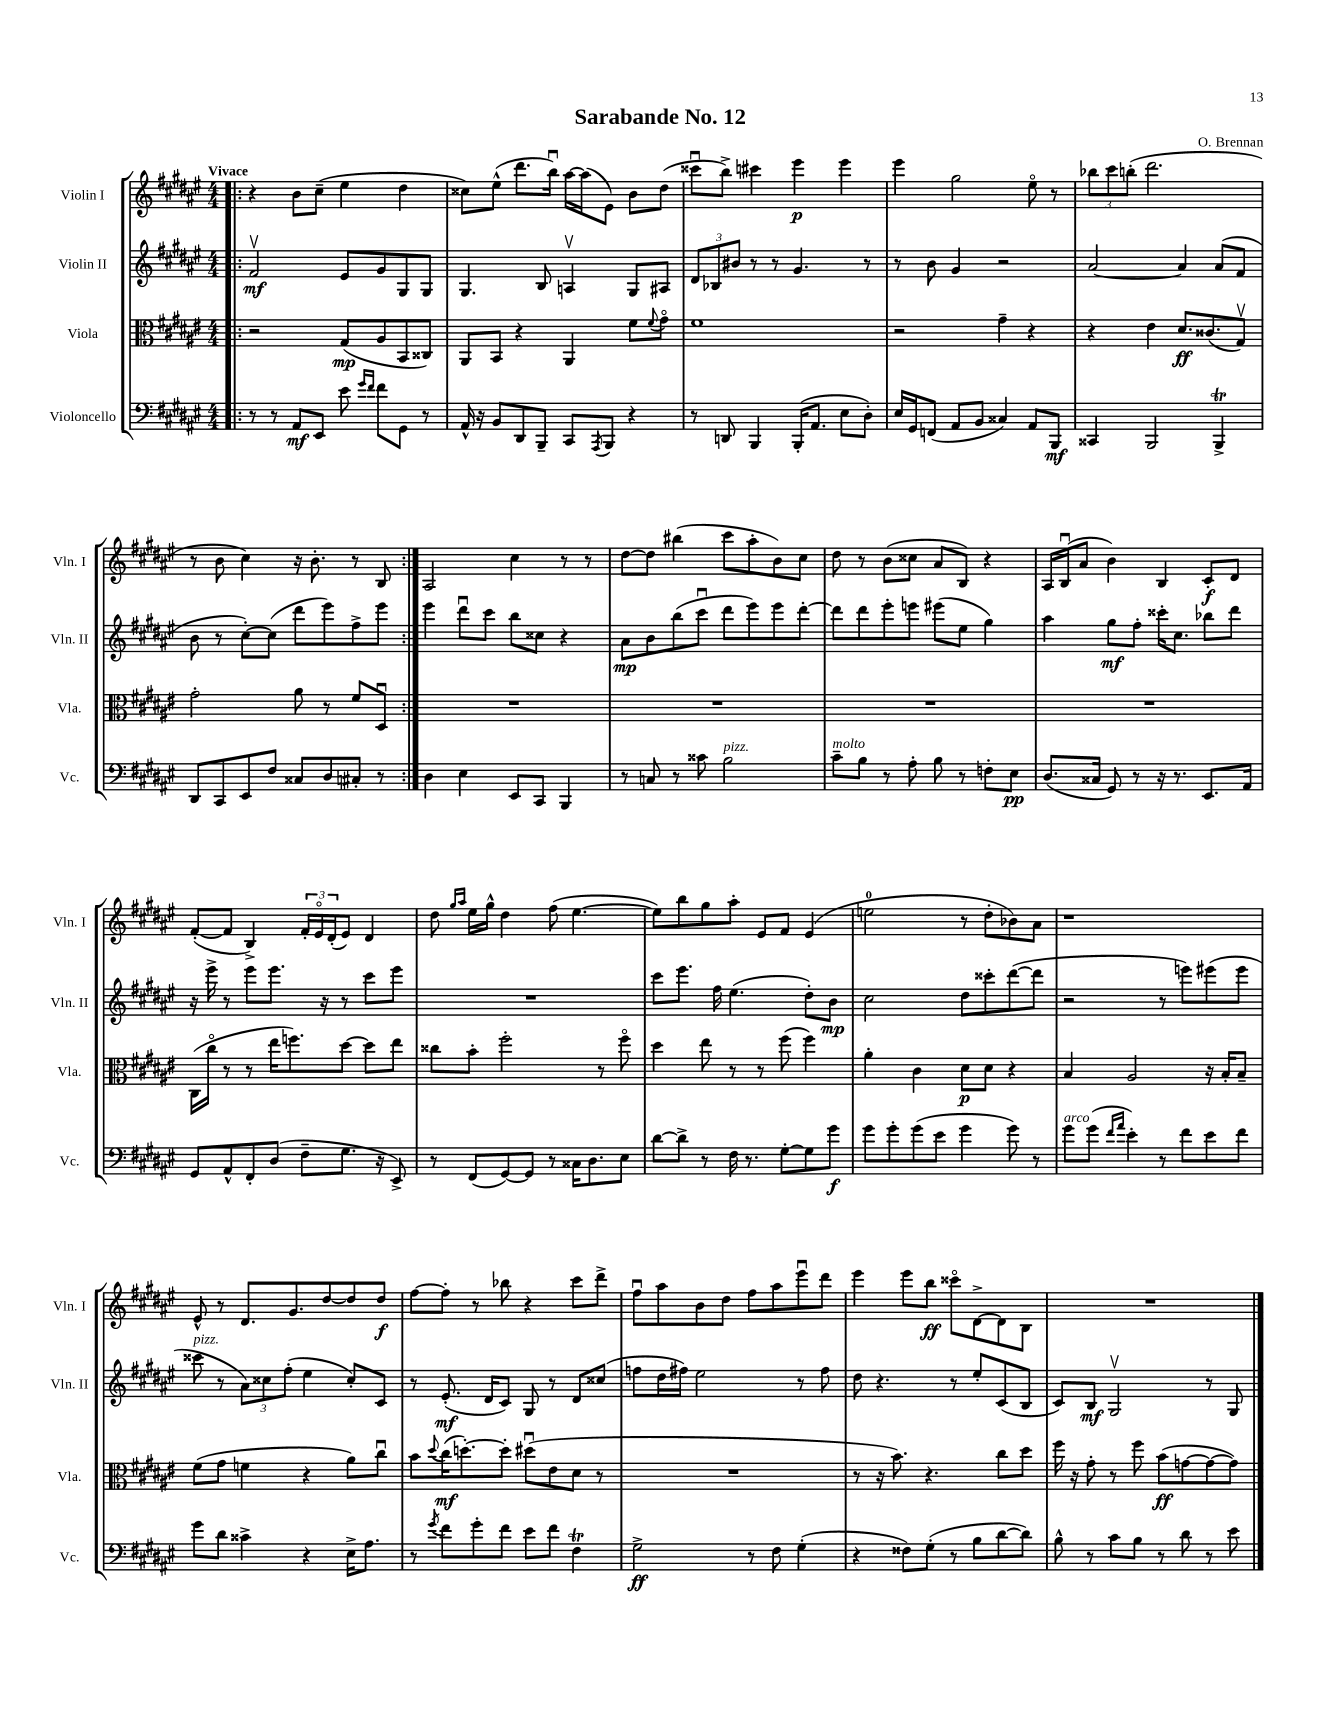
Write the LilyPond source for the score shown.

\header { title = "Sarabande No. 12" composer = "O. Brennan" }
<<
\new StaffGroup <<
\new Staff = "s0" \with { instrumentName = "Violin I" shortInstrumentName = "Vln. I" } {
    \clef treble \key fis \major \numericTimeSignature \time 4/4 \tempo "Vivace"
    \repeat volta 2 { \bar ".|:" r4 b'8 cis''8--( eis''4 dis''4 |
    cisis''8) eis''8-^( dis'''8. b''16\downbow) ais''16~ ais''16( eis'8) b'8 dis''8( |
    cisis'''8\downbow b''8->) cis'''4 eis'''4\p eis'''4 |
    eis'''4 gis''2 eis''8\flageolet r8 |
    \tuplet 3/2 { bes''8 cis'''8 b''8-.( } dis'''2. |
    r8 b'8 cis''4) r16 b'8.-. r8 b8 | }
    ais2 cis''4 r8 r8 |
    dis''8~ dis''8 bis''4( cis'''8 ais''8-. b'8) cis''8 |
    dis''8 r8 b'8( cisis''8 ais'8 b8) r4 |
    ais16 b16\downbow( ais'8 b'4) b4 cis'8-.\f dis'8 |
    fis'8~-.( fis'8 b4->) \tuplet 3/2 { fis'16-. eis'16\flageolet dis'16-.( } eis'8) dis'4 |
    dis''8 \grace { gis''16 ais''16 } eis''16 gis''16-^ dis''4 fis''8( eis''4.~ |
    eis''8) b''8 gis''8 ais''8-. eis'8 fis'8 eis'4( |
    e''2-0 r8 dis''8-. bes'8) ais'8 |
    r1 |
    eis'8-^ r8 dis'8. gis'8. dis''8~ dis''8 dis''8\f |
    fis''8~ fis''8-. r8 bes''8 r4 cis'''8 dis'''8-> |
    fis''8\downbow ais''8 b'8 dis''8 fis''8 ais''8 eis'''8\downbow dis'''8 |
    eis'''4 eis'''8 b''8\ff cisis'''8\flageolet dis'8~-> dis'8 b8 |
    R1 \bar "|." |
}
\new Staff = "s1" \with { instrumentName = "Violin II" shortInstrumentName = "Vln. II" } {
    \clef treble \key fis \major \numericTimeSignature \time 4/4
    \repeat volta 2 { \bar ".|:" fis'2\upbow\mf eis'8 gis'8 gis8 gis8 |
    gis4. b8 a4\upbow gis8 ais8 |
    \tuplet 3/2 { dis'8 bes8 bis'8 } r8 r8 gis'4. r8 |
    r8 b'8 gis'4 r2 |
    ais'2~ ais'4 ais'8( fis'8 |
    b'8 r8 cis''8~-.) cis''8( dis'''8 eis'''8) fis''8-> eis'''8 | }
    eis'''4 dis'''8\downbow cis'''8 b''8 cisis''8 r4 |
    ais'8\mp b'8 b''8( cis'''8\downbow dis'''8 eis'''8) eis'''8 dis'''8~-. |
    dis'''8 dis'''8 eis'''8-. e'''8 eis'''8( eis''8 gis''4) |
    ais''4 gis''8\mf fis''8-. cisis'''16-. cis''8. bes''8 dis'''8 |
    r16 eis'''16-> r8 eis'''8 eis'''8. r16 r8 cis'''8 eis'''8 |
    R1 |
    cis'''8 eis'''8. fis''16 eis''4.( dis''8-.) b'8\mp |
    cis''2 dis''8 cisis'''8-. dis'''8~( dis'''8 |
    r2 r8 e'''8) eis'''8( eis'''8 |
    cisis'''8^\markup { \italic "pizz." } r8 \tuplet 3/2 { ais'8) cisis''8 fis''8-.( } eis''4 cisis''8-.) cis'8 |
    r8 eis'8.-.\mf( dis'16 cis'8) gis8 r8 dis'8 cisis''8( |
    f''8 dis''16 fis''16) eis''2 r8 fis''8 |
    dis''8 r4. r8 eis''8-. cis'8( b8 |
    cis'8) b8\mf gis2\upbow r8 gis8 \bar "|." |
}
\new Staff = "s2" \with { instrumentName = "Viola" shortInstrumentName = "Vla." } {
    \clef alto \key fis \major \numericTimeSignature \time 4/4
    \repeat volta 2 { \bar ".|:" r2 gis8\mp( ais8 b,8 cisis8) |
    ais,8 b,8 r4 ais,4 fis'8 \appoggiatura { fis'8 } gis'8\flageolet |
    fis'1 |
    r2 gis'4-- r4 |
    r4 eis'4 dis'8.\ff cisis'8.( gis8\upbow) |
    gis'2-. ais'8 r8 fis'8 dis8\downbow | }
    R1 |
    R1 |
    R1 |
    R1 |
    cis16( cis''16\flageolet r8 r8 eis''16 f''8.) dis''8~ dis''8 eis''8 |
    cisis''8 b'8-. fis''2-. r8 fis''8\flageolet |
    dis''4 eis''8 r8 r8 fis''8( fis''4) |
    ais'4-. cis'4 dis'8\p dis'8 r4 |
    b4 ais2 r16 b16-. b8-- |
    fis'8( gis'8 f'4 r4 ais'8) cis''8\downbow |
    b'8 \appoggiatura { dis''8 } cis''16\mf( d''8.~-.) d''8-. dis''8\downbow( eis'8 dis'8 r8 |
    R1 |
    r8 r16 b'8.) r4. cis''8 dis''8 |
    fis''16 r16 gis'8-. r8 fis''8 b'8\ff( g'8~ g'8~ g'8) \bar "|." |
}
\new Staff = "s3" \with { instrumentName = "Violoncello" shortInstrumentName = "Vc." } {
    \clef bass \key fis \major \numericTimeSignature \time 4/4
    \repeat volta 2 { \bar ".|:" r8 r8 ais,8\mf eis,8 eis'8 \grace { gis'16 fis'16 } fis'8 gis,8 r8 |
    ais,16-^ r16 b,8 dis,8 b,,8-- cis,8 \acciaccatura { ais,,8 } b,,8 r4 |
    r8 d,8 b,,4 b,,16-.( ais,8. eis8 dis8-.) |
    eis16 gis,16 f,8( ais,8 b,8 cisis4) ais,8 b,,8\mf |
    cisis,4 b,,2 b,,4->\trill |
    dis,8 cis,8 eis,8 fis8 cisis8 dis8 cis8-. r8 | }
    dis4 eis4 eis,8 cis,8 b,,4 |
    r8 c8 r8 cisis'8 b2^\markup { \italic "pizz." } |
    cis'8--^\markup { \italic "molto" } b8 r8 ais8-. b8 r8 f8-. eis8\pp |
    dis8.( cisis16 gis,8) r8 r16 r8. eis,8. ais,16 |
    gis,8 ais,8-^ fis,8-. dis8( fis8-- gis8. r16 eis,8->) |
    r8 fis,8( gis,8~) gis,8 r8 cisis16 dis8. eis8 |
    dis'8~ dis'8-> r8 fis16 r8. gis8~-. gis8 gis'8\f |
    gis'8 gis'8-. gis'8( eis'8 gis'4 gis'8) r8 |
    gis'8^\markup { \italic "arco" } gis'8( \grace { fis'16 ais'16 } eis'4-.) r8 fis'8 eis'8 fis'8 |
    gis'8 dis'8 cisis'4-> r4 eis16-> ais8. |
    r8 \acciaccatura { gis'8 } fis'8 gis'8-. fis'8 eis'8 fis'8 fis4\trill |
    gis2->\ff r8 fis8 gis4-.( |
    r4 fisis8) gis8-.( r8 b8 dis'8~ dis'8) |
    b8-^ r8 cis'8 b8 r8 dis'8 r8 eis'8 \bar "|." |
}
>>
>>
\layout { \context { \Score \remove "Bar_number_engraver" } }
